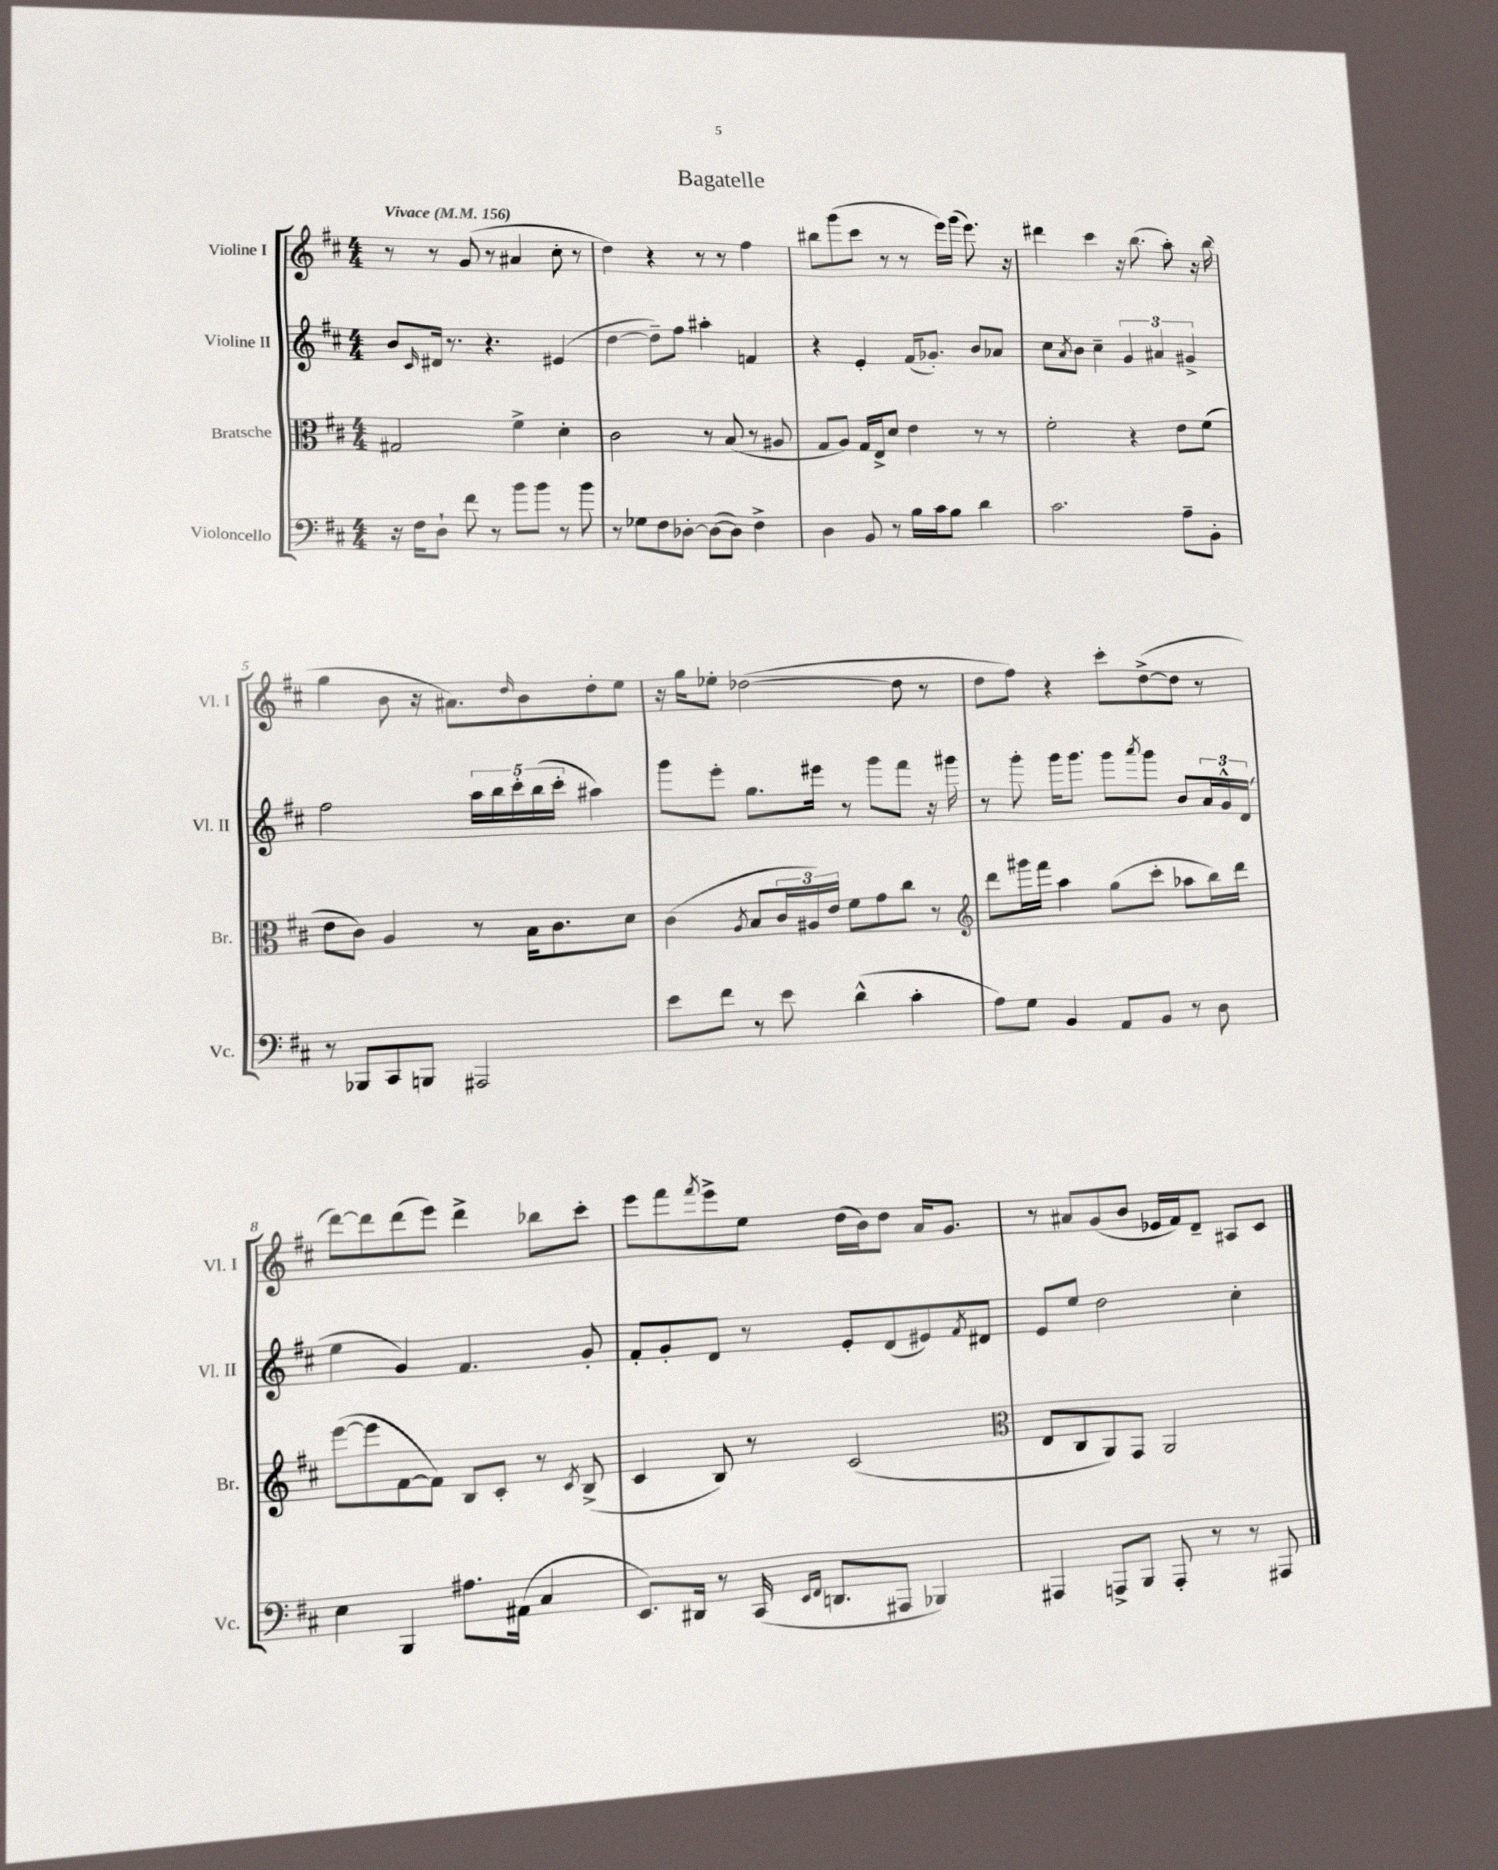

**kern	**kern	**kern	**kern
*part4	*part3	*part2	*part1
*staff4	*staff3	*staff2	*staff1
*I"Violoncello	*I"Bratsche	*I"Violine II	*I"Violine I
*I'Vc.	*I'Br.	*I'Vl. II	*I'Vl. I
*clefF4	*clefC3	*clefG2	*clefG2
*k[f#c#]	*k[f#c#]	*k[f#c#]	*k[f#c#]
*M4/4	*M4/4	*M4/4	*M4/4
*MM156	*MM156	*MM156	*MM156
=1	=1	=1	=1
!	!	!	!LO:TX:a:B:t=Vivace
16r	2G#X/	8b/L	8r
16F#\KL	.	.	.
.	.	16qqc#/	.
8D`\J	.	16d#X/Jk	8r
.	.	8.r	.
8f#\	.	.	(8g/
8r	.	4.r	8r
8b\L	4f#^\	.	4a#X/
8b\J	.	.	.
8r	4d'\	(4e#X/	8cc#'\
8b\	.	.	8r
=2	=2	=2	=2
8r	2c#\	[4dd\	4dd\)
8G-X\L	.	.	.
8F#\	.	8dd~\L])	4r
[8D-X'\J	.	8ff#\J	.
(8D-\L_	8r	4aa#X'\	8r
8D-\J])	(8B/	.	8r
4F#^\	8r	4fn/	4ff#\
.	8A#X/	.	.
=3	=3	=3	=3
4D\	8G/L	4r	8bb#X\L
.	8A/J)	.	(8ggg\
8BB/	16G/LL	4e'/	8ccc#\J
.	16E^/J	.	.
8r	8d/J	.	8r
16B\LL	4e\	(16f#/KL	8r
16c#\J	.	8.g-X'/J)	.
8B\J	.	.	16eee\LL)
.	.	.	(16ggg\JJ
4d\	8r	8b/L	8.eee\)
.	8r	8a-X/J	.
.	.	.	16r
=4	=4	=4	=4
2.c#\	2f#'\	8cc#\L	4ddd#X\
.	.	8qa/	.
.	.	8b\J	.
.	.	4cc#~\	4ccc#\
.	4r	6g/	16r
.	.	.	(8.bb\
.	.	6a#X/	.
8A~\L	8e\L	.	8aa'\)
.	.	6g#X^/	.
8BB'\J	(8f#\J	.	16r
.	.	.	(16bb\
!!LO:LB:g=z
=5	=5	=5	=5
8r	8e\L	2ff#\	4gg\
8BBB-X/L	8c#\J)	.	.
8CC#/	4A/	.	8b\
8BBBn/J	.	.	16r
.	.	.	8.a#X\L)
2AAA#X/	8r	20aa\LL	.
.	.	20bb\	.
.	.	20ccc#'\	.
.	.	.	16qqdd/
.	16B\KL	.	8b\
.	.	(20bb\	.
.	8.c#\	.	.
.	.	20ccc#'\JJ	.
.	.	4aa#X\)	8dd'\
.	8d\J	.	8ee\J
=6	=6	=6	=6
8e\L	(4c#\	8ggg\L	16r
.	.	.	16gg\KL
8f#\J	.	8eee'\J	8ee-X'\J
.	8qA/	.	.
8r	8B/L	8.gg\L	([2dd-X\
8e\	24c#/L	.	.
.	24A#X/)	.	.
.	.	16eee#X\Jk	.
.	24e/JJ	.	.
(4d^^\	8f#\L	8r	.
.	8g\	8ggg\L	.
4c#'\	8cc#\J	8fff#\J	8dd-\]
.	8r	16r	8r
.	.	16ggg#X\	.
=7	=7	=7	=7
*	*clefG2	*	*
8A\L)	8ddd\L	8r	8dd\L
8G\J	16ggg#X\L	8ggg'\	8ff#\J)
.	16fff#\JJ	.	.
4BB/	4aa\	16ggg\KL	4r
.	.	8.ggg\J	.
8AA/L	(8gg\L	8ggg\L	8ccc#'\L
.	.	8qaaa/	.
8BB/J	8ccc#'\J	8ggg\J	([8dd^\
8r	8aa-X\L	8b/L	8dd\J]
8D\	16bb\L)	24a/L	8r
.	.	24g^^/	.
.	16ddd\JJ	.	.
.	.	(24d/JJ	.
!!LO:LB:g=z
=8	=8	=8	=8
4E\	([8eee\L	4ee\	[8ddd\L)
.	8eee\]	.	8ddd\]
4BBB/	[8f#\	4g/)	(8ddd\
.	8f#\J])	.	8eee\J)
8.A#X\L	8B/L	4.f#/	4ddd^\
.	8c#'/J	.	.
(16AA#X\Jk	.	.	.
4C#/	8r	.	8bb-X\L
.	8qc#/	.	.
.	(8B^/	8g'/	8ccc#'\J
=9	=9	=9	=9
8.EE/L)	4c#/	8f#'/L	8eee\L
.	.	8g'/	8fff#\
16DD#X/Jk	.	.	.
.	.	.	8qfff#/
8r	8B/)	8d/J	8eee^\
(16CC#/	8r	8r	8ee\J
16qqEE/LL	.	.	.
16qqFF#/JJ	.	.	.
8.DDn/L	.	.	.
.	(2c#/	8e'/L	(16dd\LL
.	.	.	16b\J)
8AAA#X/J	.	(8d/	8dd\J
4BBB-X/)	.	8e#X/)	16a/KL
.	.	.	8.g/J
.	.	8qf#/	.
.	.	8d#X/J	.
=10	=10	=10	=10
*	*clefC3	*	*
4AAA#X/	8E/L	8e/L	8r
.	8C#/	8ee/J	8a#X/L
8AAAn^/L	8AA/)	2dd\	(8g/
8BBB/J	8GG/J	.	8b/J
8AAA'/	2AA/	.	16e-X/LL
.	.	.	16f#/J)
8r	.	.	8d~/J
8r	.	4cc#'\	8A#X/L
8AAA#X/	.	.	8c#/J
==	==	==	==
*-	*-	*-	*-
